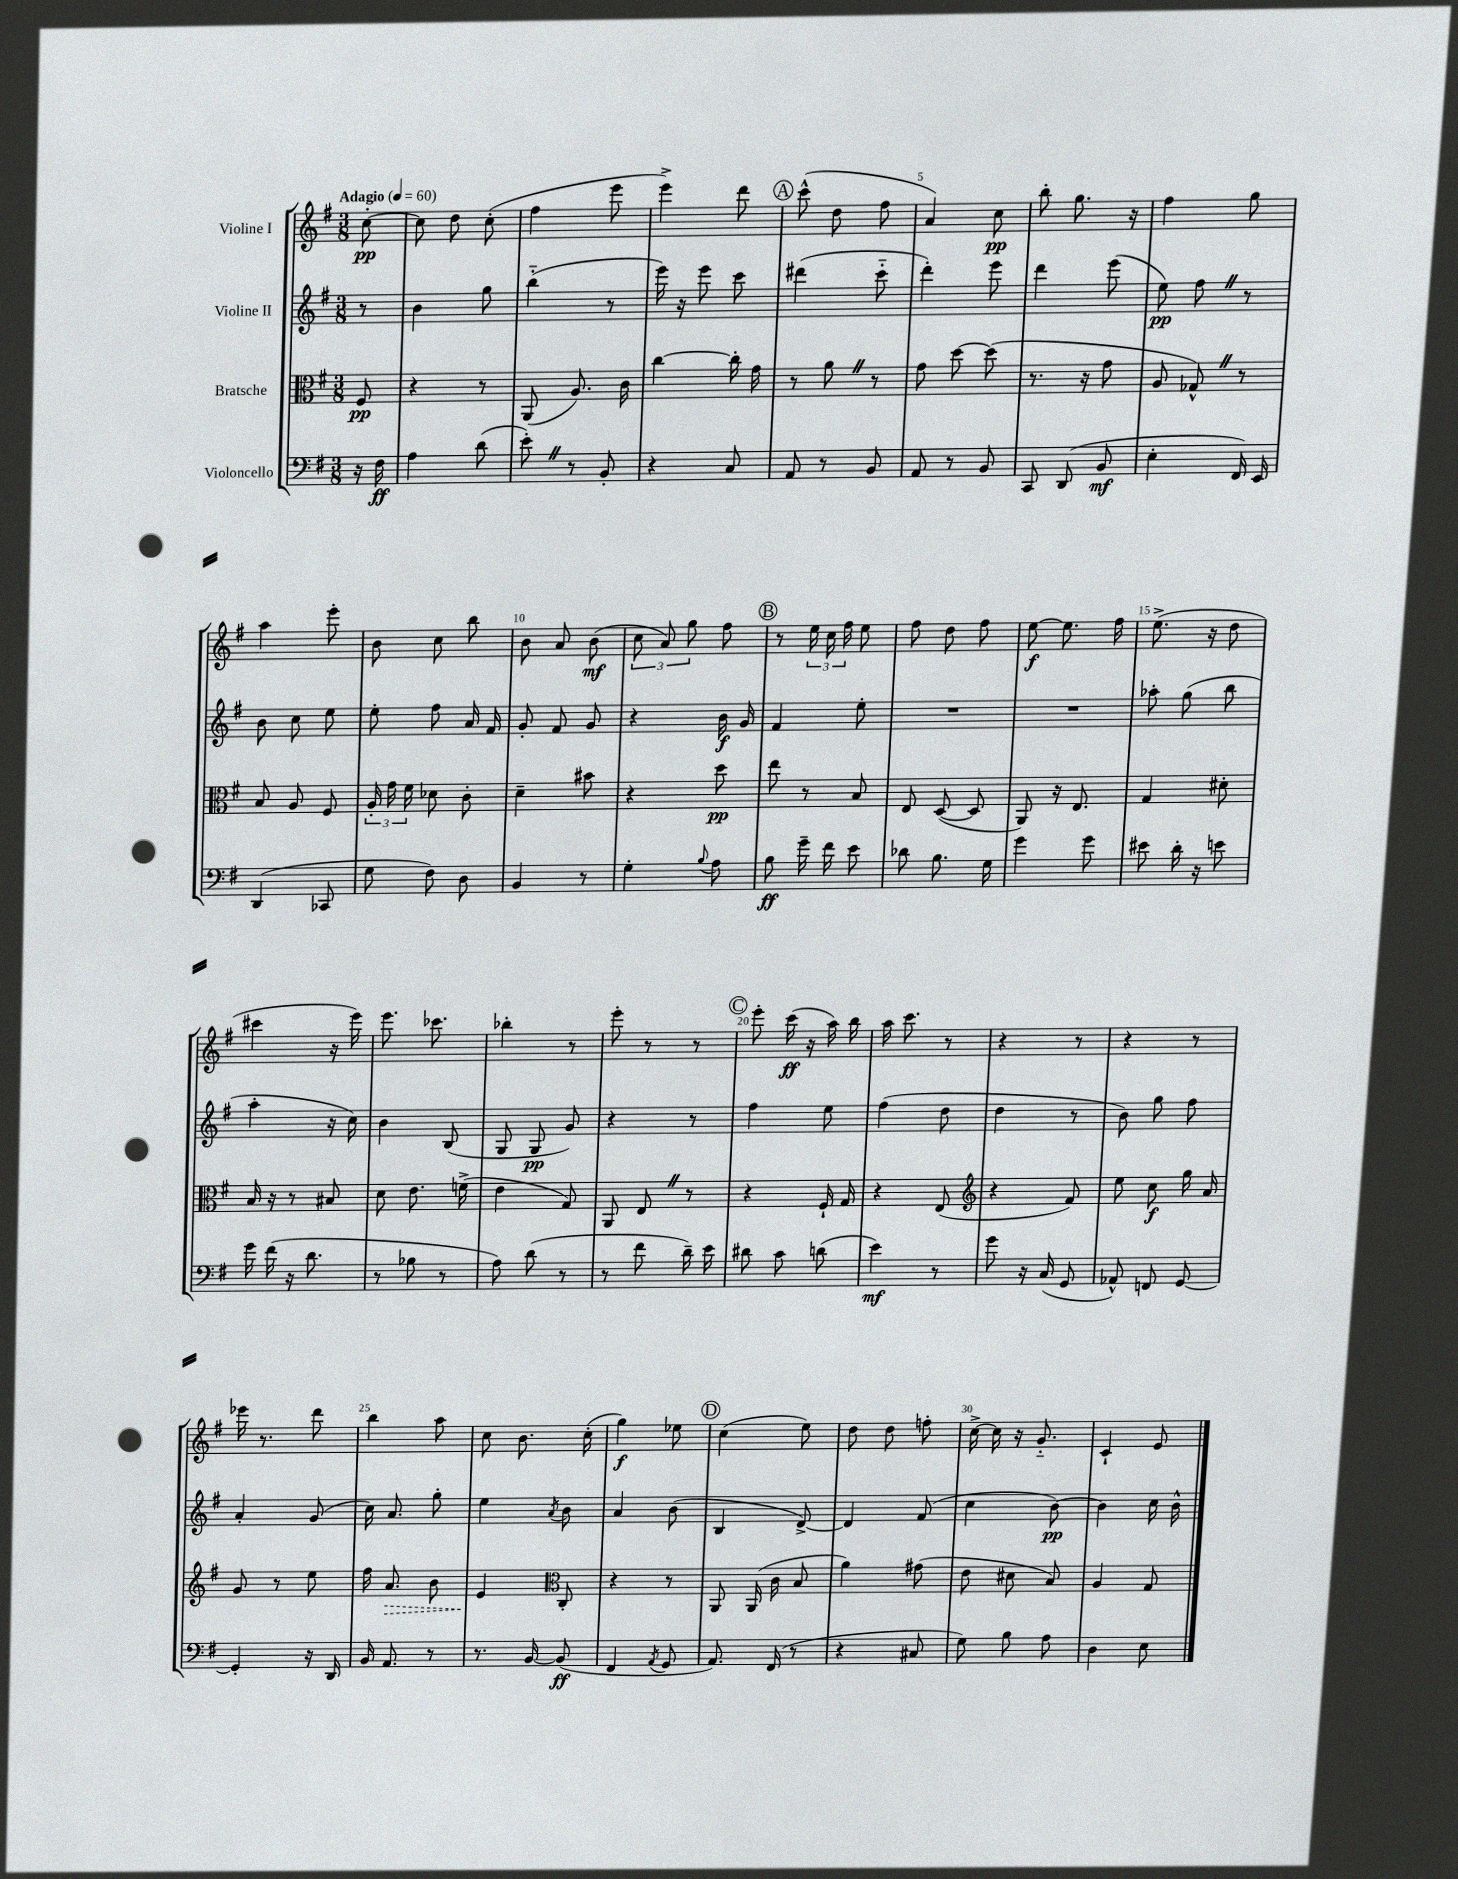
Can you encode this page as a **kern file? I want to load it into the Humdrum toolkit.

**kern	**dynam	**kern	**dynam	**kern	**dynam	**kern	**dynam
*part4	*part4	*part3	*part3	*part2	*part2	*part1	*part1
*staff4	*staff4	*staff3	*staff3	*staff2	*staff2	*staff1	*staff1
*I"Violoncello	*	*I"Bratsche	*	*I"Violine II	*	*I"Violine I	*
*clefF4	*	*clefC3	*	*clefG2	*	*clefG2	*
*k[f#]	*	*k[f#]	*	*k[f#]	*	*k[f#]	*
*M3/8	*	*M3/8	*	*M3/8	*	*M3/8	*
*MM60	*	*MM60	*	*MM60	*	*MM60	*
=	=	=	=	=	=	=	=
!	!	!	!	!	!	!LO:TX:a:B:t=Adagio	!
16r	.	8F#/	pp	8r	.	[8cc'\	pp
16F#\	ff	.	.	.	.	.	.
=1	=1	=1	=1	=1	=1	=1	=1
4A\	.	4r	.	4b\	.	8cc\]	.
.	.	.	.	.	.	8dd\	.
(8d\	.	8r	.	8gg\	.	(8cc'\	.
=2	=2	=2	=2	=2	=2	=2	=2
8e'Z\)	.	(8AA/	.	(4bb\	.	4ff#\	.
8r	.	8.A/)	.	.	.	.	.
8BB'/	.	.	.	8r	.	8eee\	.
.	.	16c\	.	.	.	.	.
=3	=3	=3	=3	=3	=3	=3	=3
4r	.	[4cc\	.	16eee\)	.	4eee^\)	.
.	.	.	.	16r	.	.	.
.	.	.	.	8eee\	.	.	.
8C/	.	16cc'\]	.	8ccc\	.	8ddd\	.
.	.	16g\	.	.	.	.	.
!!LO:REH:place=s1:t=A
=4	=4	=4	=4	=4	=4	=4	=4
8AA/	.	8r	.	(4ddd#X\	.	(8ccc^^\	.
8r	.	8aZ\	.	.	.	8dd\	.
8BB/	.	8r	.	8ccc\	.	8ff#\	.
=5	=5	=5	=5	=5	=5	=5	=5
8AA/	.	8g\	.	4ddd'\)	.	4a/)	.
8r	.	[8dd\	.	.	.	.	.
8BB/	.	(8dd\]	.	8eee\	.	8cc\	pp
=6	=6	=6	=6	=6	=6	=6	=6
8CC/	.	8.r	.	4ddd\	.	8bb'\	.
(8DD/	.	.	.	.	.	8.gg\	.
.	.	16r	.	.	.	.	.
8BB/	mf	8g\	.	(8eee\	.	.	.
.	.	.	.	.	.	16r	.
=7	=7	=7	=7	=7	=7	=7	=7
4E'\	.	8A/	.	8ee\)	pp	4ff#\	.
.	.	8G-X^^Z/)	.	8ff#Z\	.	.	.
16FF#/)	.	8r	.	8r	.	8gg\	.
16EE/	.	.	.	.	.	.	.
!!LO:LB:g=z
=8	=8	=8	=8	=8	=8	=8	=8
(4DD/	.	8B/	.	8b\	.	4aa\	.
.	.	8A/	.	8cc\	.	.	.
8CC-X/	.	8F#/	.	8ee\	.	8eee'\	.
=9	=9	=9	=9	=9	=9	=9	=9
8G\	.	24A'/	.	8ee'\	.	8b\	.
.	.	24g\	.	.	.	.	.
.	.	24f#\	.	.	.	.	.
8F#\)	.	8d-X\	.	8ff#\	.	8cc\	.
8D\	.	8c'\	.	16a/	.	8bb\	.
.	.	.	.	16f#/	.	.	.
=10	=10	=10	=10	=10	=10	=10	=10
4BB/	.	4d~\	.	8g'/	.	8b\	.
.	.	.	.	8f#/	.	8a/	.
8r	.	8b#X\	.	8g/	.	(8b\	mf
=11	=11	=11	=11	=11	=11	=11	=11
4G'\	.	4r	.	4r	.	12cc\	.
.	.	.	.	.	.	12a/)	.
.	.	.	.	.	.	12gg\	.
8qqB/	.	.	.	.	.	.	.
8A\	.	8dd\	pp	16b\	f	8ff#\	.
.	.	.	.	16g/	.	.	.
!!LO:REH:place=s1:t=B
=12	=12	=12	=12	=12	=12	=12	=12
8B\	ff	8ee\	.	4f#/	.	8r	.
16g~\	.	8r	.	.	.	24ee\	.
.	.	.	.	.	.	24cc\	.
16f#\	.	.	.	.	.	.	.
.	.	.	.	.	.	24ff#\	.
8e\	.	8B/	.	8ee'\	.	8ee\	.
=13	=13	=13	=13	=13	=13	=13	=13
8d-X\	.	8E/	.	4.r	.	8ff#\	.
8.B\	.	([8D/	.	.	.	8dd\	.
.	.	8D/]	.	.	.	8ff#\	.
16G\	.	.	.	.	.	.	.
=14	=14	=14	=14	=14	=14	=14	=14
4g\	.	8AA/)	.	4.r	.	[8ee\	f
.	.	16r	.	.	.	8.ee\]	.
.	.	8.E/	.	.	.	.	.
8g\	.	.	.	.	.	.	.
.	.	.	.	.	.	16ff#\	.
=15	=15	=15	=15	=15	=15	=15	=15
8e#X\	.	4G/	.	8aa-X'\	.	(8.ee^\	.
16d'\	.	.	.	(8gg\	.	.	.
16r	.	.	.	.	.	16r	.
8en\	.	8d#X'\	.	8bb\	.	8dd\	.
!!LO:LB:g=z
=16	=16	=16	=16	=16	=16	=16	=16
16g\	.	16B/	.	4aa'\	.	4ccc#X\	.
(16f#\	.	16r	.	.	.	.	.
16r	.	8r	.	.	.	.	.
8.d\	.	.	.	.	.	.	.
.	.	8B#X/	.	16r	.	16r	.
.	.	.	.	16cc\)	.	16eee\)	.
=17	=17	=17	=17	=17	=17	=17	=17
8r	.	8d\	.	4b\	.	8.eee\	.
8B-X\	.	8.e\	.	.	.	.	.
.	.	.	.	.	.	8.ccc-X\	.
8r	.	.	.	(8B/	.	.	.
.	.	(16fn^\	.	.	.	.	.
=18	=18	=18	=18	=18	=18	=18	=18
8A\)	.	4e\	.	8G/	.	4bb-X'\	.
(8d\	.	.	.	8G/	pp	.	.
8r	.	8G/)	.	8g/)	.	8r	.
=19	=19	=19	=19	=19	=19	=19	=19
8r	.	8AA/	.	4r	.	8eee'\	.
8f#\	.	8EZ/	.	.	.	8r	.
16d~\)	.	8r	.	8r	.	8r	.
16e\	.	.	.	.	.	.	.
!!LO:REH:place=s1:t=C
=20	=20	=20	=20	=20	=20	=20	=20
8d#X\	.	4r	.	4ff#\	.	8eee'\	.
8c\	.	.	.	.	.	(16ccc\	ff
.	.	.	.	.	.	16r	.
(8dn\	.	16F#`/	.	8ee\	.	16aa\)	.
.	.	16G/	.	.	.	16bb\	.
=21	=21	=21	=21	=21	=21	=21	=21
4e\)	mf	4r	.	(4ff#\	.	16aa\	.
.	.	.	.	.	.	8.ccc\	.
8r	.	(8E/	.	8dd\	.	8r	.
=22	=22	=22	=22	=22	=22	=22	=22
*	*	*clefG2	*	*	*	*	*
8g\	.	4r	.	4dd\	.	4r	.
16r	.	.	.	.	.	.	.
(16C/	.	.	.	.	.	.	.
8GG/	.	8f#/)	.	8r	.	8r	.
=23	=23	=23	=23	=23	=23	=23	=23
8AA-X^^/)	.	8ee\	.	8b\)	.	4r	.
8FFn/	.	8cc\	f	8gg\	.	.	.
[8GG/	.	16gg\	.	8ff#\	.	8r	.
.	.	16a/	.	.	.	.	.
!!LO:LB:g=z
=24	=24	=24	=24	=24	=24	=24	=24
4GG'/]	.	8g/	.	4a'/	.	16eee-X\	.
.	.	.	.	.	.	8.r	.
.	.	8r	.	.	.	.	.
16r	.	8ee\	.	(8g/	.	8ddd\	.
16DD/	.	.	.	.	.	.	.
=25	=25	=25	=25	=25	=25	=25	=25
16BB/	.	16ff#\	.	16cc\)	.	4bb\	.
!	!	!	!LO:HP:b	!	!	!	!
8.AA/	.	8.a/	>	8.a/	.	.	.
8r	.	8b\	.	8gg'\	.	8aa\	.
=26	=26	=26	=26	=26	=26	=26	=26
8.r	.	4e/	.	4ee\	.	8cc\	.
.	.	.	.	.	.	8.b\	.
[16BB/	.	.	.	.	.	.	.
*	*	*clefC3	*	*	*	*	*
.	.	.	.	8qa/	.	.	.
(8BB/]	ff	8C'/	]	8b\	.	.	.
.	.	.	.	.	.	(16cc'\	.
=27	=27	=27	=27	=27	=27	=27	=27
4FF#/	.	4r	.	4a/	.	4gg\)	f
8qAA/	.	.	.	.	.	.	.
8GG/	.	8r	.	(8b\	.	8ee-X\	.
!!LO:REH:place=s1:t=D
=28	=28	=28	=28	=28	=28	=28	=28
8.AA/)	.	8AA/	.	4B/	.	(4cc\	.
.	.	(16AA/	.	.	.	.	.
(16FF#/	.	16c\	.	.	.	.	.
8r	.	8B/	.	[8d^/)	.	8ee\)	.
=29	=29	=29	=29	=29	=29	=29	=29
4r	.	4a\)	.	4d/]	.	8dd\	.
.	.	.	.	.	.	8dd\	.
8C#X/	.	(8g#X\	.	(8f#/	.	8ffn'\	.
=30	=30	=30	=30	=30	=30	=30	=30
8G\)	.	8e\	.	4cc\	.	[16cc^\	.
.	.	.	.	.	.	16cc\]	.
8B\	.	8d#X\	.	.	.	16r	.
.	.	.	.	.	.	8.g/	.
8A\	.	8B/)	.	[8b\)	pp	.	.
=31	=31	=31	=31	=31	=31	=31	=31
4D\	.	4A/	.	4b\]	.	4c`/	.
8E\	.	8G/	.	16cc\	.	8e/	.
.	.	.	.	16b^^\	.	.	.
==	==	==	==	==	==	==	==
*-	*-	*-	*-	*-	*-	*-	*-
